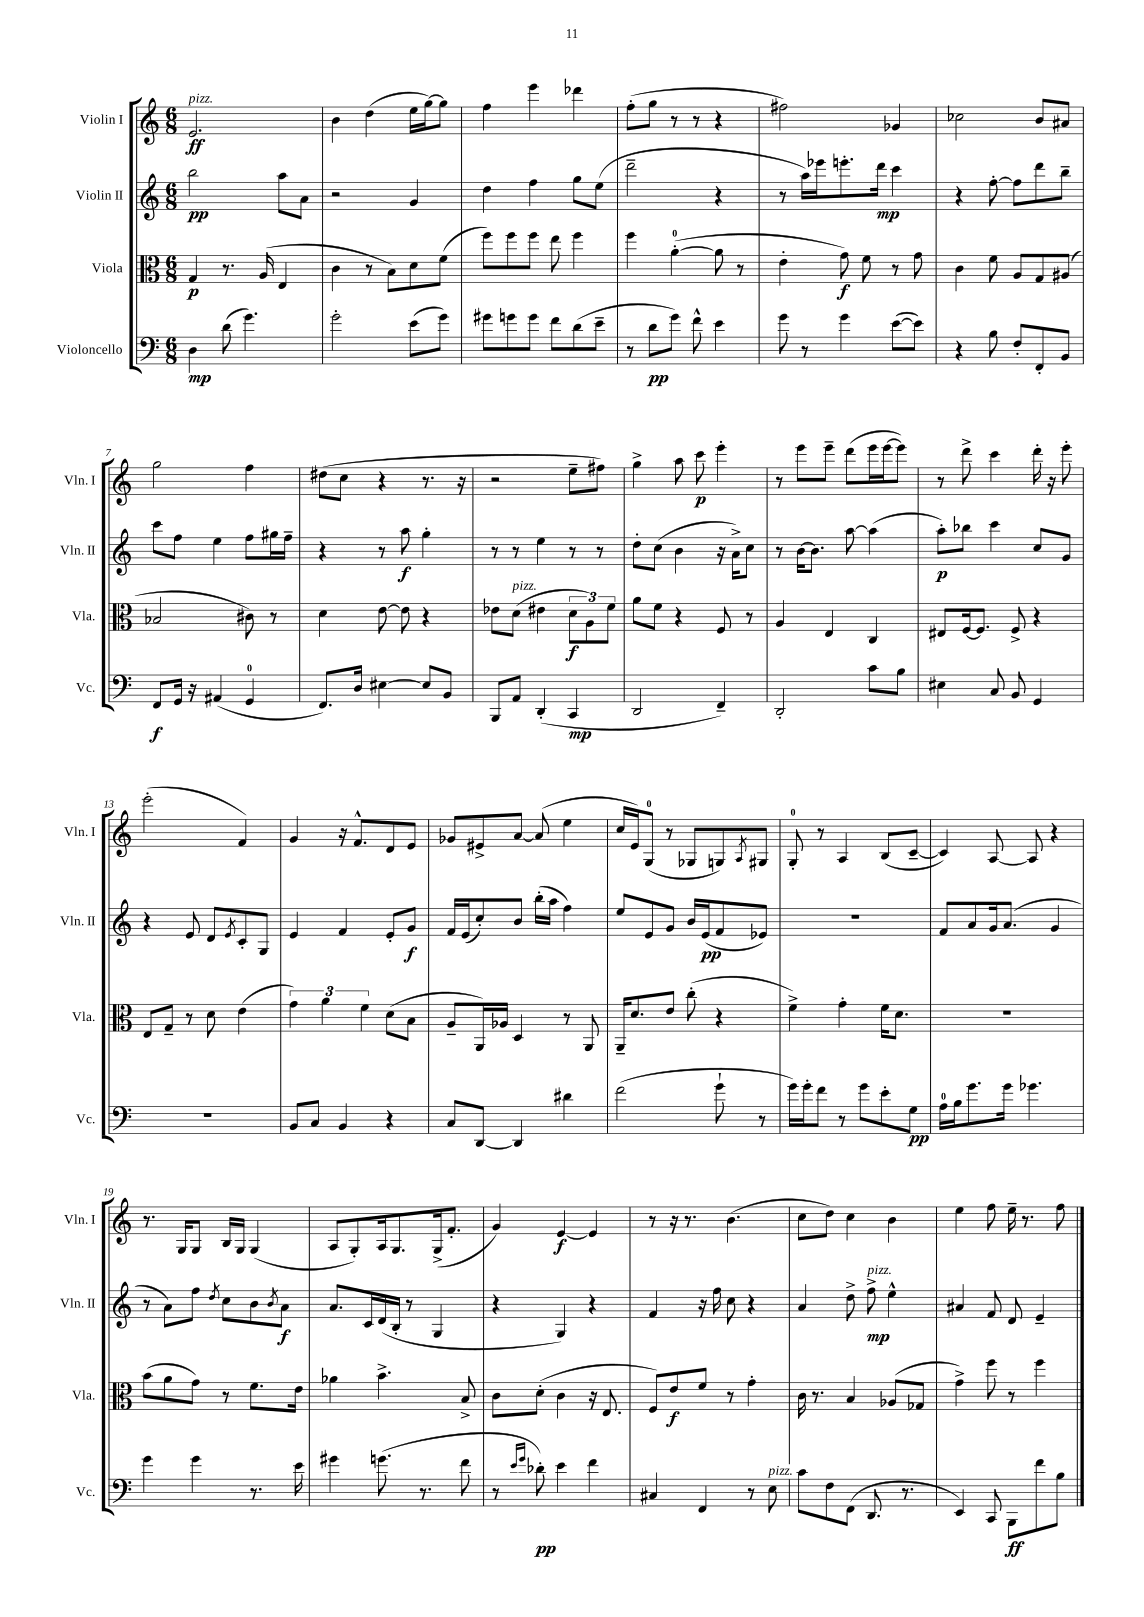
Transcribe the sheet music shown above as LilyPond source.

<<
\new StaffGroup <<
\new Staff = "s0" \with { instrumentName = "Violin I" shortInstrumentName = "Vln. I" } {
    \clef treble \key c \major \numericTimeSignature \time 6/8
    e'2.\ff^\markup { \italic "pizz." } |
    b'4 d''4( e''16 g''16~) g''8 |
    f''4 e'''4 des'''4 |
    f''8-.( g''8 r8 r8 r4 |
    fis''2) ges'4 |
    ces''2 b'8 ais'8 |
    g''2 f''4 |
    dis''8( c''8 r4 r8. r16 |
    r2 e''8-- fis''8) |
    g''4-> a''8 c'''8\p e'''4-. |
    r8 e'''8 e'''8-- d'''8( e'''16 e'''16~ e'''8) |
    r8 d'''8-> c'''4 d'''16-. r16 e'''8-. |
    e'''2-.( f'4) |
    g'4 r16 f'8.-^ d'8 e'8 |
    ges'8 eis'8-> a'8~ a'8( e''4 |
    c''16 e'16) g8-0( r8 ges8 g8) \acciaccatura { a8 } gis8 |
    g8-0-. r8 a4 b8( c'8~-- |
    c'4) a8~ a8 r4 |
    r8. g16 g8 b16 g16 g4( |
    a8 g8-.) a16 g8. g16->( f'8.-. |
    g'4) e'4~\f e'4 |
    r8 r16 r8. b'4.( |
    c''8 d''8) c''4 b'4 |
    e''4 f''8 e''16-- r8. f''8 \bar "|." |
}
\new Staff = "s1" \with { instrumentName = "Violin II" shortInstrumentName = "Vln. II" } {
    \clef treble \key c \major \numericTimeSignature \time 6/8
    b''2\pp a''8 a'8 |
    r2 g'4 |
    d''4 f''4 g''8 e''8( |
    d'''2-- r4 |
    r8 a''16) ees'''16 e'''8.-. d'''16\mp c'''4 |
    r4 f''8~-. f''8 d'''8 b''8-- |
    c'''8 f''8 e''4 f''8 gis''16 f''16-- |
    r4 r8 a''8\f g''4-. |
    r8 r8 e''4 r8 r8 |
    d''8-. c''8( b'4 r16 a'16->) c''8 |
    r8 b'16~ b'8. a''8~ a''4( |
    a''8-.\p) bes''8 c'''4 c''8 g'8 |
    r4 e'8 d'8 \acciaccatura { e'8 } c'8-. g8 |
    e'4 f'4 e'8-. g'8\f |
    f'16 e'16( c''8-.) b'8 b''16-.( a''16 f''4) |
    e''8 e'8 g'8 b'16 e'16\pp( f'8 ees'8) |
    R2. |
    f'8 a'8 g'16 a'8.( g'4 |
    r8 a'8) f''8 \acciaccatura { d''8 } c''8 b'8 \acciaccatura { b'8 } a'8\f |
    a'8. c'16 d'16( b16-. r8 g4 |
    r4 g4) r4 |
    f'4 r16 f''16 c''8 r4 |
    a'4 d''8-> f''8->\mp^\markup { \italic "pizz." } e''4-^ |
    ais'4 f'8 d'8 e'4-- \bar "|." |
}
\new Staff = "s2" \with { instrumentName = "Viola" shortInstrumentName = "Vla." } {
    \clef alto \key c \major \numericTimeSignature \time 6/8
    g4\p r8. a16( e4 |
    c'4 r8 b8) d'8 f'8( |
    f''8) f''8 f''8 e''8 f''4 |
    f''4 a'4-0~-.( a'8 r8 |
    e'4-. g'8\f) f'8 r8 g'8 |
    c'4 f'8 a8 g8 ais8( |
    bes2 cis'8) r8 |
    d'4 e'8~ e'8 r4 |
    ees'8 d'8^\markup { \italic "pizz." }( eis'4 \tuplet 3/2 { d'8\f a8) f'8 } |
    a'8 f'8 r4 f8 r8 |
    a4 e4 c4 |
    eis8 f16~ f8. f8-> r4 |
    e8 g8-- r8 d'8 e'4( |
    \tuplet 3/2 { g'4) a'4 f'4 } d'8( b8 |
    a8-- a,16) aes16 d4 r8 a,8 |
    a,16-- d'8. e'8 c''8-.( r4 |
    f'4->) g'4-. f'16 d'8. |
    R2. |
    b'8( a'8 g'8) r8 f'8. e'16 |
    aes'4 b'4.-> b8-> |
    c'8 d'8-.( c'4 r16 e8. |
    f8) e'8\f f'8 r8 g'4-. |
    c'16 r8. b4 aes8( ges8 |
    g'4->) f''8 r8 f''4 \bar "|." |
}
\new Staff = "s3" \with { instrumentName = "Violoncello" shortInstrumentName = "Vc." } {
    \clef bass \key c \major \numericTimeSignature \time 6/8
    d4\mp d'8( g'4.) |
    g'2-. e'8( g'8) |
    gis'8 g'8 g'8 f'8 d'8( e'8-- |
    r8 d'8\pp g'8) f'8-^ e'4 |
    g'8 r8 g'4 e'8~( e'8) |
    r4 b8 f8-. f,8-. b,8 |
    f,8\f g,16 r16 ais,4( g,4-0 |
    f,8.) d16 eis4~ eis8 b,8 |
    b,,8 a,8 d,4-.( c,4\mp |
    d,2 f,4--) |
    d,2-. c'8 b8 |
    eis4 c8 b,8 g,4 |
    R2. |
    b,8 c8 b,4 r4 |
    c8 d,8~ d,4 dis'4 |
    f'2( g'8-! r8 |
    g'16) g'16-. f'8 r8 g'8 e'8-. g8\pp |
    a16-0 b16 g'8. g'16 ges'4. |
    g'4 g'4 r8. e'16 |
    gis'4 g'8.( r8. f'8 |
    r8 \grace { e'16 g'16 } des'8-.\pp) e'4 f'4 |
    cis4 f,4 r8 e8^\markup { \italic "pizz." } |
    c'8 f8 f,8( d,8. r8. |
    e,4) c,8 b,,8\ff f'8 b8 \bar "|." |
}
>>
>>
